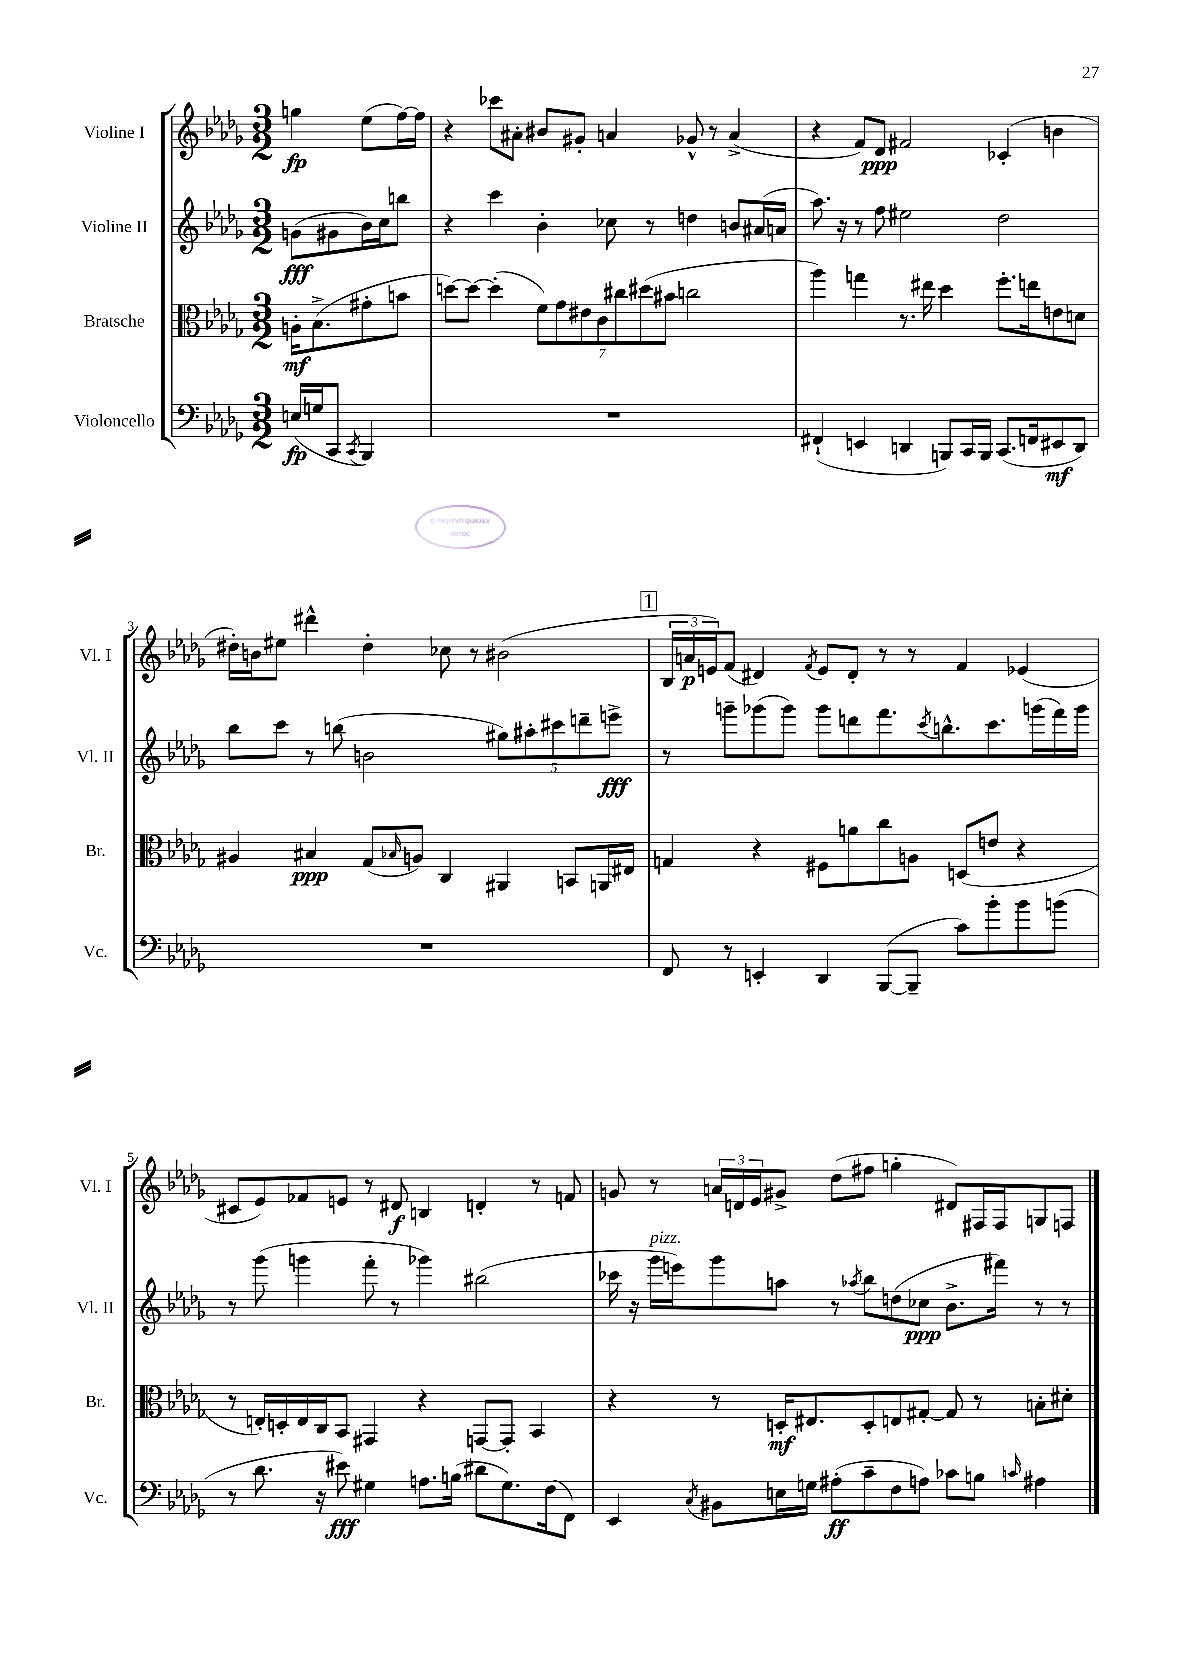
<<
\new StaffGroup <<
\new Staff = "s0" \with { instrumentName = "Violine I" shortInstrumentName = "Vl. I" } {
    \clef treble \key des \major \numericTimeSignature \time 3/2 \partial 2
    g''4\fp ees''8( f''16~) f''16 |
    r4 ces'''8 ais'8-. bis'8 gis'8-. a'4 ges'8-^ r8 a'4->( |
    r4 f'8) des'8\ppp fis'2 ces'4-.( b'4 |
    dis''16-.) b'16 eis''8 dis'''4-^ dis''4-. ces''8 r8 bis'2( |
    \mark \markup { \box "1" } \tuplet 3/2 { bes16 a'16\p e'16) } f'8( dis'4) \acciaccatura { f'8 } e'8 dis'8-. r8 r8 f'4 ees'4( |
    cis'8 ees'8) fes'8 e'8 r8 dis'8\f b4 d'4-. r8 f'8 |
    g'8 r8 \tuplet 3/2 { a'16 d'16 ees'16 } gis'8-> des''8( fis''8 g''4-. dis'8) fis16 fis16 g8 f8 \bar "|." |
}
\new Staff = "s1" \with { instrumentName = "Violine II" shortInstrumentName = "Vl. II" } {
    \clef treble \key des \major \numericTimeSignature \time 3/2 \partial 2
    g'8\fff( gis'8 bes'16) c''16 b''8 |
    r4 c'''4 bes'4-. ces''8 r8 d''4 b'8 ais'16( a'16 |
    aes''8.) r16 r8 f''8 eis''2 des''2 |
    bes''8 c'''8 r8 b''8( b'2 \tuplet 5/4 { gis''8) ais''8-. cis'''8 d'''8-- e'''8->\fff } |
    \mark \markup { \box "1" } r8 g'''8-- ges'''8( ges'''8) ges'''8 d'''8 f'''8. \acciaccatura { c'''8 } b''8.-^ c'''8. g'''16( f'''16) g'''16 |
    r8 ges'''8( g'''4 f'''8-. r8 ges'''4) bis''2( |
    ces'''16 r16 ges'''16^\markup { \italic "pizz." } e'''16) ges'''8 a''8 r8 \acciaccatura { aes''8 } bes''8 d''8( ces''8\ppp bes'8.-> fis'''16) r8 r8 \bar "|." |
}
\new Staff = "s2" \with { instrumentName = "Bratsche" shortInstrumentName = "Br." } {
    \clef alto \key des \major \numericTimeSignature \time 3/2 \partial 2
    a16-.\mf bes8.->( gis'8-. b'8 |
    d''8~) d''8~ d''4-.( \tuplet 7/4 { f'8) ges'8 eis'8 c'8 cis''8 dis''8( bis'8 } c''2 |
    aes''4) g''4 r8. eis''16 des''4 f''8.-. e''16 e'8 d'8 |
    ais4 bis4\ppp ges8( \grace { bes16 } a8) c4 ais,4 b,8 a,16 eis16 |
    \mark \markup { \box "1" } g4 r4 fis8 a'8 c''8 a8 d8( e'8 r4 |
    r8 e16-.) d16-. e16 c16 bes,8 gis,4 r4 g,8~ g,8-. bes,4 |
    r4 r8 d16-.\mf eis8. d8-. e8 gis8~-. gis8 r8 b8-. dis'8-. \bar "|." |
}
\new Staff = "s3" \with { instrumentName = "Violoncello" shortInstrumentName = "Vc." } {
    \clef bass \key des \major \numericTimeSignature \time 3/2 \partial 2
    e16\fp( g16 c,8 \acciaccatura { c,8 } bes,,4) |
    R1. |
    fis,4-!( e,4 d,4 b,,8) c,16 b,,16 c,8.( f,16 eis,8\mf d,8) |
    R1. |
    \mark \markup { \box "1" } f,8 r8 e,4-. des,4 bes,,8~( bes,,8-- c'8) bes'8-. bes'8 b'8( |
    r8 des'8. r16 eis'8\fff) gis4 a8. b16( dis'8 gis8.) f16( f,8) |
    ees,4 \acciaccatura { c8 } bis,8 e16 g16 ais8-.\ff( c'8-- f8 a8) ces'8 b8 \grace { c'16 } ais4 \bar "|." |
}
>>
>>
